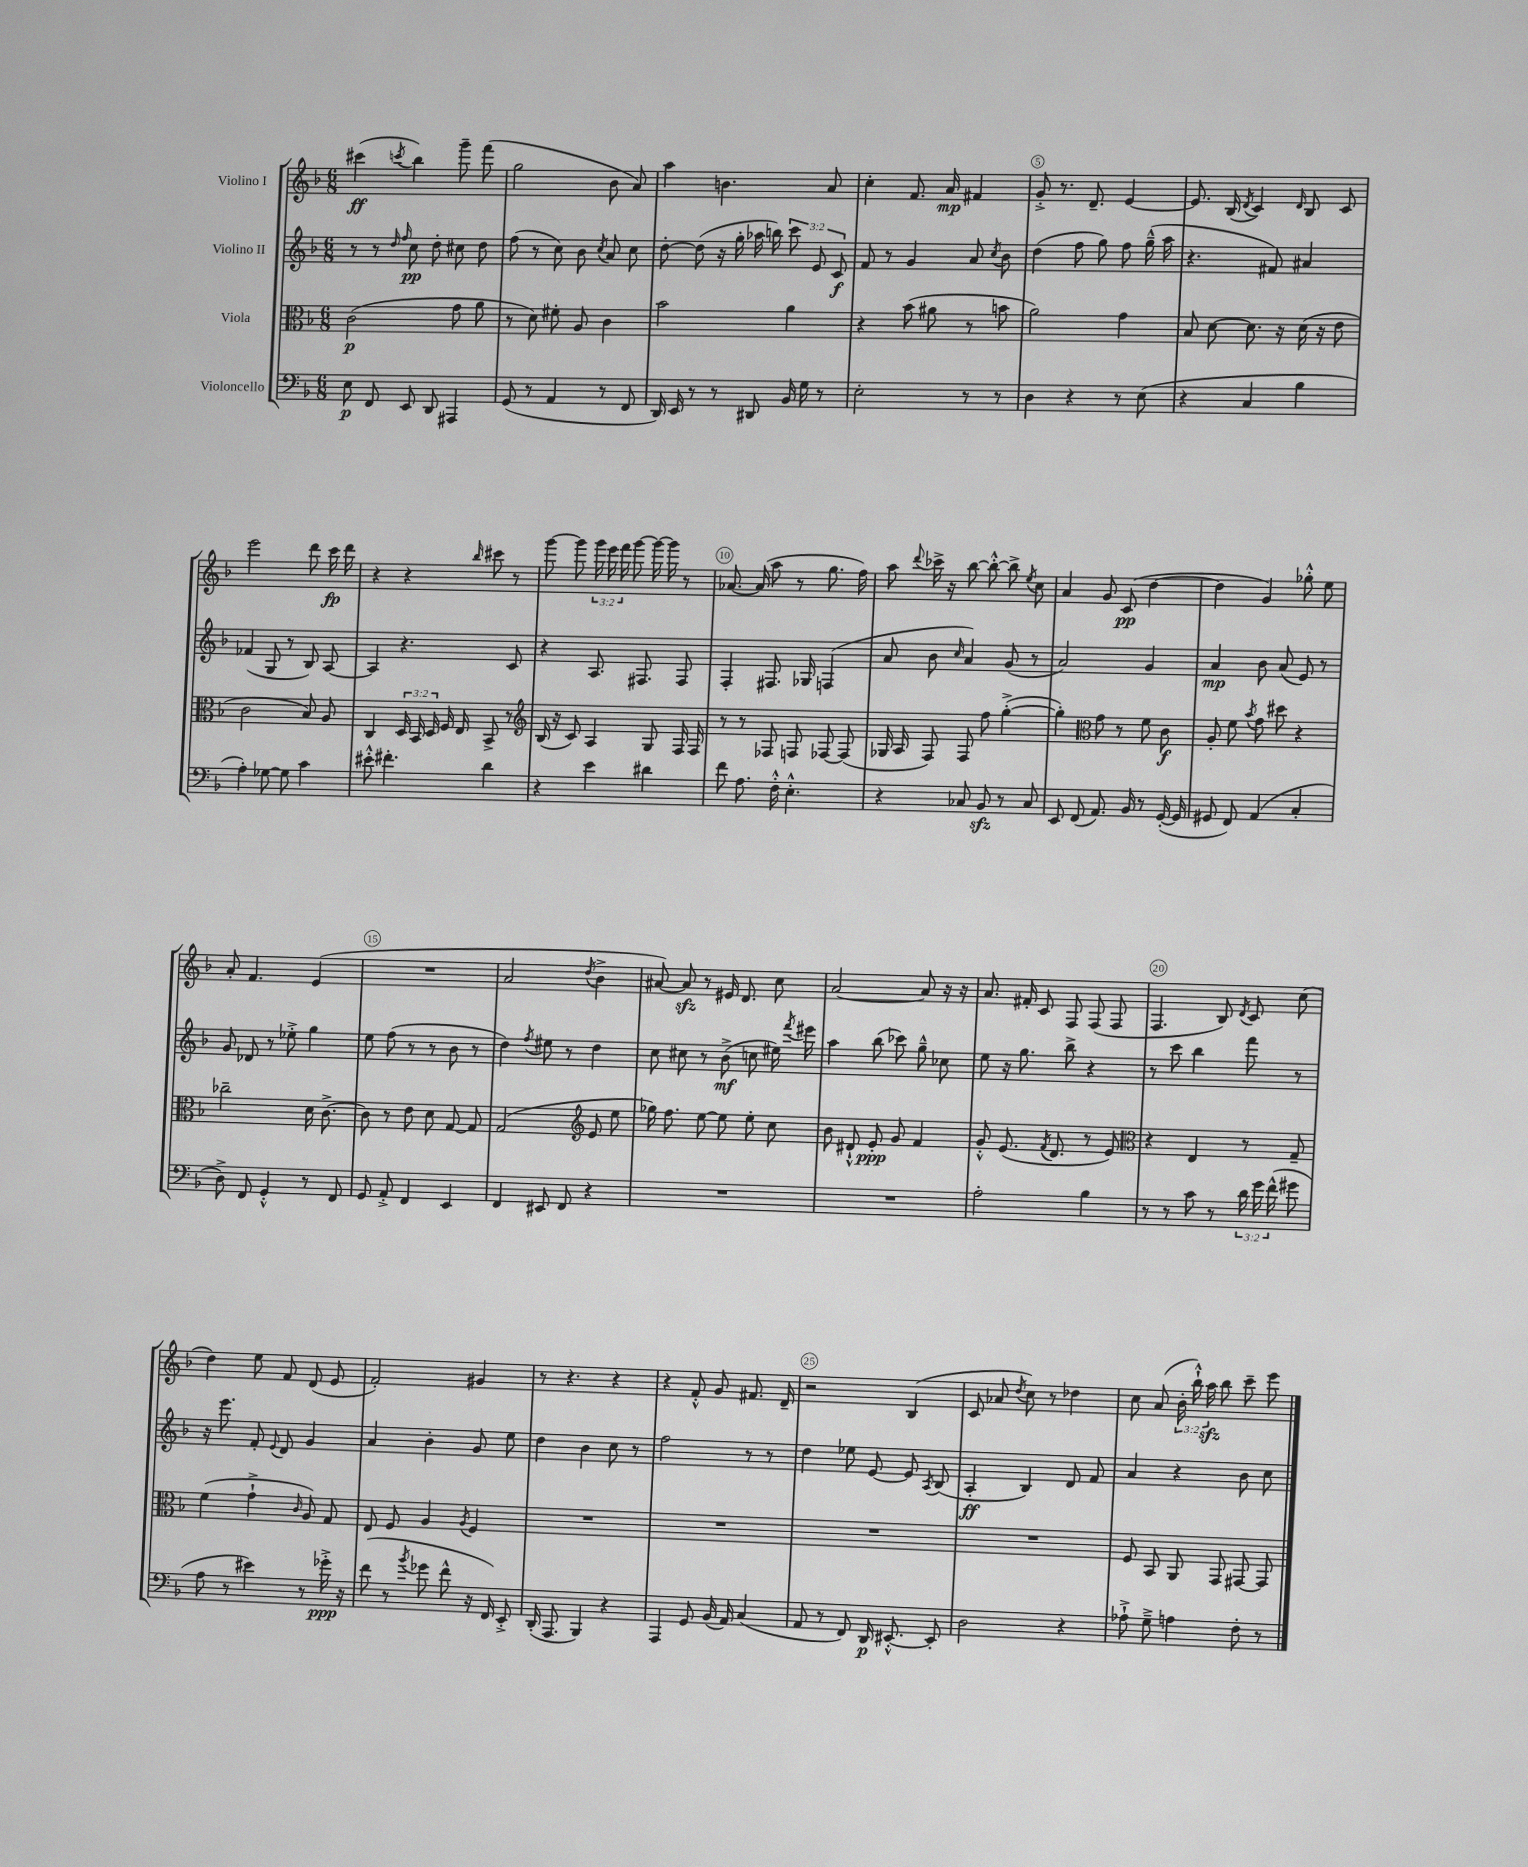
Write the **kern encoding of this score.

**kern	**kern	**kern	**kern
*staff4	*staff3	*staff2	*staff1
*clefF4	*clefC3	*clefG2	*clefG2
*k[b-]	*k[b-]	*k[b-]	*k[b-]
*M6/8	*M6/8	*M6/8	*M6/8
8E	(2c	8r	(4ccc#
8FF	.	8r	.
.	.	16qqdd	.
.	.	16qqff	8qccc
8EE	.	8cc	4bb-)
8DD	.	8dd'	.
4AAA#	8g	8cc#	8ggg~
.	8a	8dd	(8fff
=	=	=	=
(8GG	8r	(8ff	2gg
8r	8d)	8r	.
4AA	8f#'	8cc)	.
.	8A	8b-	.
.	.	8qcc	.
8r	4c	8a	8b-
8FF	.	8cc	8a)
=	=	=	=
16DD)	2b-	[8dd'	4aa
16EE	.	.	.
8r	.	(8dd]	.
8r	.	16r	4.b
.	.	16gg'	.
8DD#	.	16aa-	.
.	.	16bb)	.
16BB-	4a	12ccc	.
16G	.	.	.
.	.	12e	.
8r	.	.	8a
.	.	12c	.
=	=	=	=
2E'	4r	8f	4cc'
.	.	8r	.
.	(8b-	4g	8.f
.	8a#	.	.
.	.	.	16a
8r	8r	8a	4f#
.	.	8qcc	.
8r	8b	8b-	.
=	=	=	=
4D	2a)	(4dd	8g'^
.	.	.	8.r
4r	.	8ff	.
.	.	.	8.d~
.	.	8gg)	.
8r	4g	8ff	[4e
(8E	.	(16gg~^^	.
.	.	16aa	.
=	=	=	=
4r	8B-	4.r	8.e]
.	[8d	.	.
.	.	.	(16B-
.	.	.	8qd
4C	8.d]	.	4c)
.	.	8f#)	.
.	16r	.	.
.	.	.	16qqd
4B-	(16d	4a#	8B-
.	16r	.	.
.	8e	.	8c
=	=	=	=
4A')	2c	(4f-	2eee
[8G-	.	8G	.
8G-]	.	8r	.
4c	8B-)	8B-)	8ddd
.	8A	[8A	16ccc
.	.	.	16ddd
=	=	=	=
8e#'^^	4C	4A]	4r
4.f#'	.	.	.
.	24D	4.r	4r
.	24BB-	.	.
.	24D	.	.
.	16F	.	.
.	16E	.	.
.	.	.	16qqbb-
4d	8BB-^	.	8ccc#
.	8r	8c	8r
=	=	=	=
*	*clefG2	*	*
4r	(16B-	4r	[8ggg
.	16r	.	.
.	8c)	.	8ggg]
4e	4A	8.A	24ggg
.	.	.	24eee
.	.	.	24fff
.	.	.	[8ggg
.	.	8.F#	.
4d#	8G	.	16ggg_
.	.	.	16ggg]
.	16F	8F#	8r
.	16F	.	.
=	=	=	=
8f	8r	4F'	[8.a-
8.A	8r	.	.
.	.	.	(16a-]
.	8F-	8.F#	8aa
16F'^^	.	.	.
4.E'^^	8F	.	8r
.	.	16G-	.
.	[8F-	(4F	8.gg
.	(8F-]	.	.
.	.	.	16ff)
=	=	=	=
4r	16G-	8a	8aa
.	16A	.	.
.	.	.	8qqddd
.	8F)	8b-	16ccc-^
.	.	.	16r
.	.	16qqcc	.
8C-	8F	4a)	[8bb-
8BB-	8ff	.	8bb-'^^_
8r	([4gg'^	(8g	8bb-^]
.	.	.	8qee
8C-	.	8r	8cc
=	=	=	=
8EE	4gg'])	2a)	4a
(8FF	.	.	.
*	*clefC3	*	*
8.AA)	8g	.	8g
.	8r	.	(8c
16BB-	.	.	.
8r	8f	4g	[4dd
([16GG'	8c	.	.
16GG]	.	.	.
=	=	=	=
8GG#	8A'	4a	4dd]
8FF)	8f	.	.
.	8qb-	.	.
(4AA	8g	8b-	4g)
.	8dd#	(8a	.
4C'	4r	8e)	8gg-'^^
.	.	8r	8ee
=	=	=	=
8D^)	2cc-~	8g	8a'
8FF	.	8d-	4.f
4GG'^^	.	8r	.
.	.	8ee-'^	.
8r	16d	4gg	(4e
.	[8.c^	.	.
8FF	.	.	.
=	=	=	=
8GG	8c]	8ee	2.r
8AA'^	8r	(8ff	.
4FF	8e	8r	.
.	8d	8r	.
4EE	[8G	8b-	.
.	8G]	8r	.
=	=	=	=
4FF	(2G	4dd)	2a
.	.	8qff	.
8EE#	.	8ee#	.
8FF	.	8r	.
*	*clefG2	*	*
.	.	.	8qdd
4r	8e	4dd	4b-^
.	8ee	.	.
=	=	=	=
2.r	16gg-)	8cc	[8a#)
.	8.ff	.	.
.	.	8cc#	8a#]
.	[8ee	8r	8r
.	8ee]	(8b-^	16e#
.	.	.	8.d
.	8ee'	8cc	.
.	8cc	16ee#)	8cc
.	.	8qfff	.
.	.	16eee#	.
=	=	=	=
2.r	8b-	4aa	[2a
.	8d#`^^	.	.
.	8e'	(8bb-	.
.	8g	8ccc-)	.
.	4f	8gg~^^	8a]
.	.	8cc-	16r
.	.	.	16r
=	=	=	=
2A'	8g'^^	8ee	8.a
.	(8.e	16r	.
.	.	8.gg	16f#'
.	.	.	8c
.	8qf	.	.
.	8.d	.	.
.	.	8bb-^	8F
4B-	8r	4r	(8F
.	8e)	.	8F
=	=	=	=
*	*clefC3	*	*
8r	4r	8r	4.F
8r	.	8ccc	.
8c	4E	4bb-	.
8r	.	.	8B-)
.	.	.	8qd
24d	8r	8fff	8c
24g	.	.	.
(24f^^	.	.	.
8g#	8G~	8r	(8cc
=	=	=	=
8A	(4f	16r	4dd)
.	.	8.eee	.
8r	.	.	.
4e#)	4g`^	8f'	8ee
.	.	8qqe	.
.	.	8d	8f
.	16qqc	.	.
8r	8A)	4g	(8d
16g-'^	8G	.	8e
16r	.	.	.
=	=	=	=
(8f	8E	4a	2f')
8r	8F	.	.
8qb-	.	.	.
8g-	4A	4b-'	.
8f^^	.	.	.
.	8qA	.	.
16r	4F	8g	4g#
16FF)	.	.	.
8EE'^	.	8ee	.
=	=	=	=
(16DD'	2.r	4dd	8r
8.AAA	.	.	.
.	.	.	4.r
4BBB-)	.	4b-	.
4r	.	8cc	4r
.	.	8r	.
=	=	=	=
4AAA	2.r	2ff	4r
8GG	.	.	8f'^^
(16BB-	.	.	8g
16AA)	.	.	.
(4C	.	8r	8.f#
.	.	8r	.
.	.	.	16d~
=	=	=	=
8AA	2.r	4dd	2r
8r	.	.	.
8FF)	.	8ee-	.
16DD	.	[8e	.
[8.EE#'^^	.	.	.
.	.	8e]	(4B-
.	.	8qA	.
8EE#']	.	(8B-	.
=	=	=	=
2D	2.r	4A'	8c
.	.	.	8a-
.	.	.	8qdd
.	.	4B-)	8cc)
.	.	.	8r
4r	.	8d	4dd-
.	.	8f	.
=	=	=	=
8A-`^	8F	4a	8cc
8G~^	8BB-	.	(8a
4A	8AA	4r	24b-'
.	.	.	24bb-`^^)
.	.	.	24aa
.	8GG	.	8bb-
8F'	[8GG#	8b-	8ccc~
8r	8GG#]	8cc	8eee
==	==	==	==
*-	*-	*-	*-
